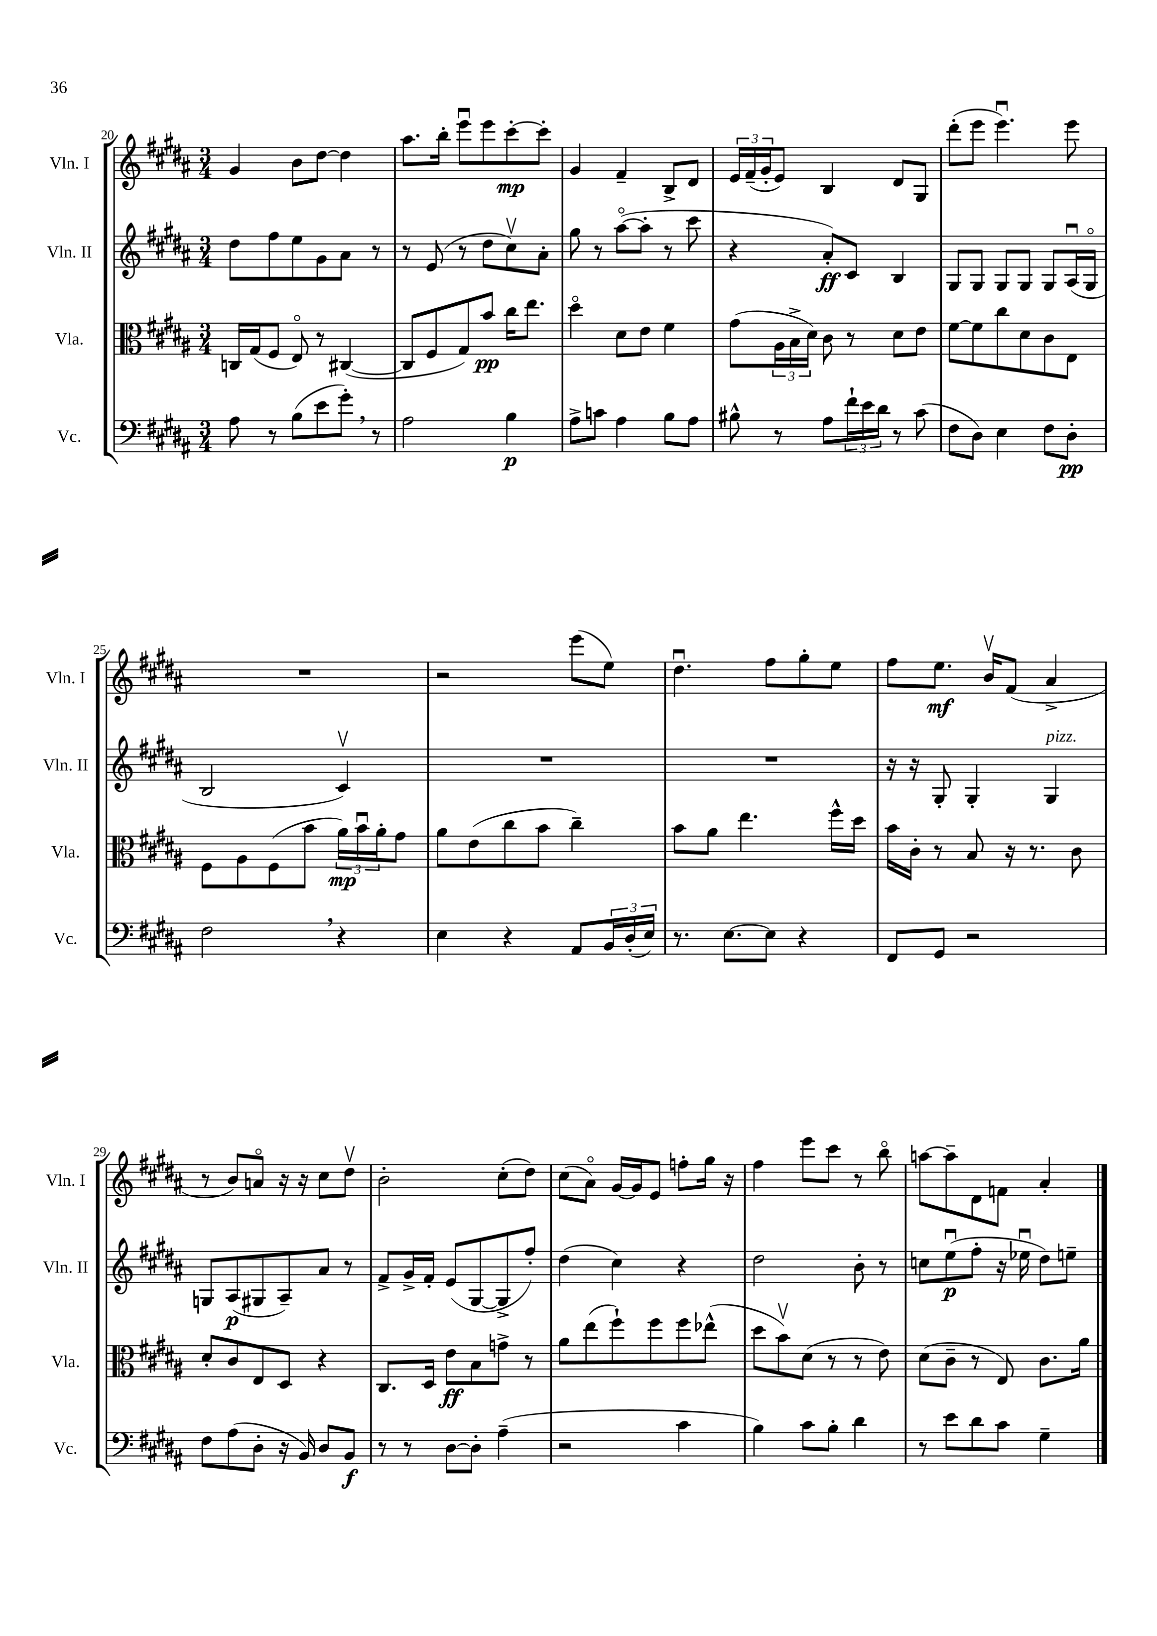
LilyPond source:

<<
\new StaffGroup <<
\new Staff = "s0" \with { instrumentName = "Vln. I" shortInstrumentName = "Vln. I" } {
    \clef treble \key b \major \numericTimeSignature \time 3/4
    gis'4 b'8 dis''8~ dis''4 |
    ais''8. b''16-. e'''8\downbow e'''8 cis'''8~-.\mp cis'''8-. |
    gis'4 fis'4-- b8-> dis'8 |
    \tuplet 3/2 { e'16 fis'16--( gis'16-. } e'8) b4 dis'8 gis8 |
    dis'''8-.( e'''8 e'''4.\downbow) e'''8 |
    R2. |
    r2 e'''8( e''8) |
    dis''4.\downbow fis''8 gis''8-. e''8 |
    fis''8 e''8.\mf b'16\upbow fis'8( ais'4-> |
    r8 b'8) a'8\flageolet r16 r16 cis''8 dis''8\upbow |
    b'2-. cis''8-.( dis''8) |
    cis''8( ais'8\flageolet) gis'16~ gis'16 e'8 f''8-. gis''16 r16 |
    fis''4 e'''8 cis'''8 r8 b''8\flageolet |
    a''8~ a''8-- dis'8 f'8 ais'4-. \bar "|." |
}
\new Staff = "s1" \with { instrumentName = "Vln. II" shortInstrumentName = "Vln. II" } {
    \clef treble \key b \major \numericTimeSignature \time 3/4
    dis''8 fis''8 e''8 gis'8 ais'8 r8 |
    r8 e'8( r8 dis''8 cis''8\upbow) ais'8-. |
    gis''8 r8 ais''8~\flageolet( ais''8-. r8 cis'''8 |
    r4 ais'8-.\ff) cis'8 b4 |
    gis8 gis8 gis8 gis8 gis8 ais16\downbow( gis16\flageolet |
    b2 cis'4\upbow) |
    R2. |
    R2. |
    r16 r16 gis8-. gis4-. gis4^\markup { \italic "pizz." } |
    g8 ais8\p( gis8 ais8--) ais'8 r8 |
    fis'8-> gis'16-> fis'16-. e'8( gis8~ gis8-> fis''8-.) |
    dis''4( cis''4) r4 |
    dis''2 b'8-. r8 |
    c''8 e''8\downbow\p( fis''8-. r16 ees''16\downbow dis''8) e''8-- \bar "|." |
}
\new Staff = "s2" \with { instrumentName = "Vla." shortInstrumentName = "Vla." } {
    \clef alto \key b \major \numericTimeSignature \time 3/4
    c16 gis16( fis8 e8\flageolet) r8 cis4~( |
    cis8 fis8 gis8) b'8\pp cis''16 e''8. |
    dis''4\flageolet dis'8 e'8 fis'4 |
    gis'8( \tuplet 3/2 { ais16 b16-> dis'16) } cis'8 r8 dis'8 e'8 |
    fis'8~ fis'8 cis''8 dis'8 cis'8 e8 |
    fis8 ais8 fis8( b'8 \tuplet 3/2 { ais'16\mp) b'16\downbow ais'16-. } gis'8 |
    ais'8 e'8( cis''8 b'8 cis''4--) |
    b'8 ais'8 e''4. fis''16-^ dis''16 |
    b'16 cis'16-. r8 b8 r16 r8. cis'8 |
    dis'8-. cis'8 e8 dis8 r4 |
    cis8. dis16 e'8\ff b8 g'8-> r8 |
    ais'8 e''8( fis''8-!) fis''8 fis''8 ees''8-^( |
    dis''8 b'8\upbow) dis'8( r8 r8 e'8) |
    dis'8( cis'8-- r8 e8) cis'8. ais'16 \bar "|." |
}
\new Staff = "s3" \with { instrumentName = "Vc." shortInstrumentName = "Vc." } {
    \clef bass \key b \major \numericTimeSignature \time 3/4
    ais8 r8 b8( e'8 gis'8-.) \breathe r8 |
    ais2 b4\p |
    ais8-> c'8 ais4 b8 ais8 |
    bis8-^ r8 ais8 \tuplet 3/2 { fis'16-! e'16 dis'16 } r8 cis'8( |
    fis8 dis8) e4 fis8 dis8-.\pp |
    fis2 \breathe r4 |
    e4 r4 ais,8 \tuplet 3/2 { b,16 dis16-.( e16) } |
    r8. e8.~ e8 r4 |
    fis,8 gis,8 r2 |
    fis8 ais8( dis8-. r16 b,16) dis8 b,8\f |
    r8 r8 dis8~ dis8-. ais4--( |
    r2 cis'4 |
    b4) cis'8 b8-. dis'4 |
    r8 e'8 dis'8 cis'8 gis4-- \bar "|." |
}
>>
>>
\layout { \context { \Score currentBarNumber = #20 } }
